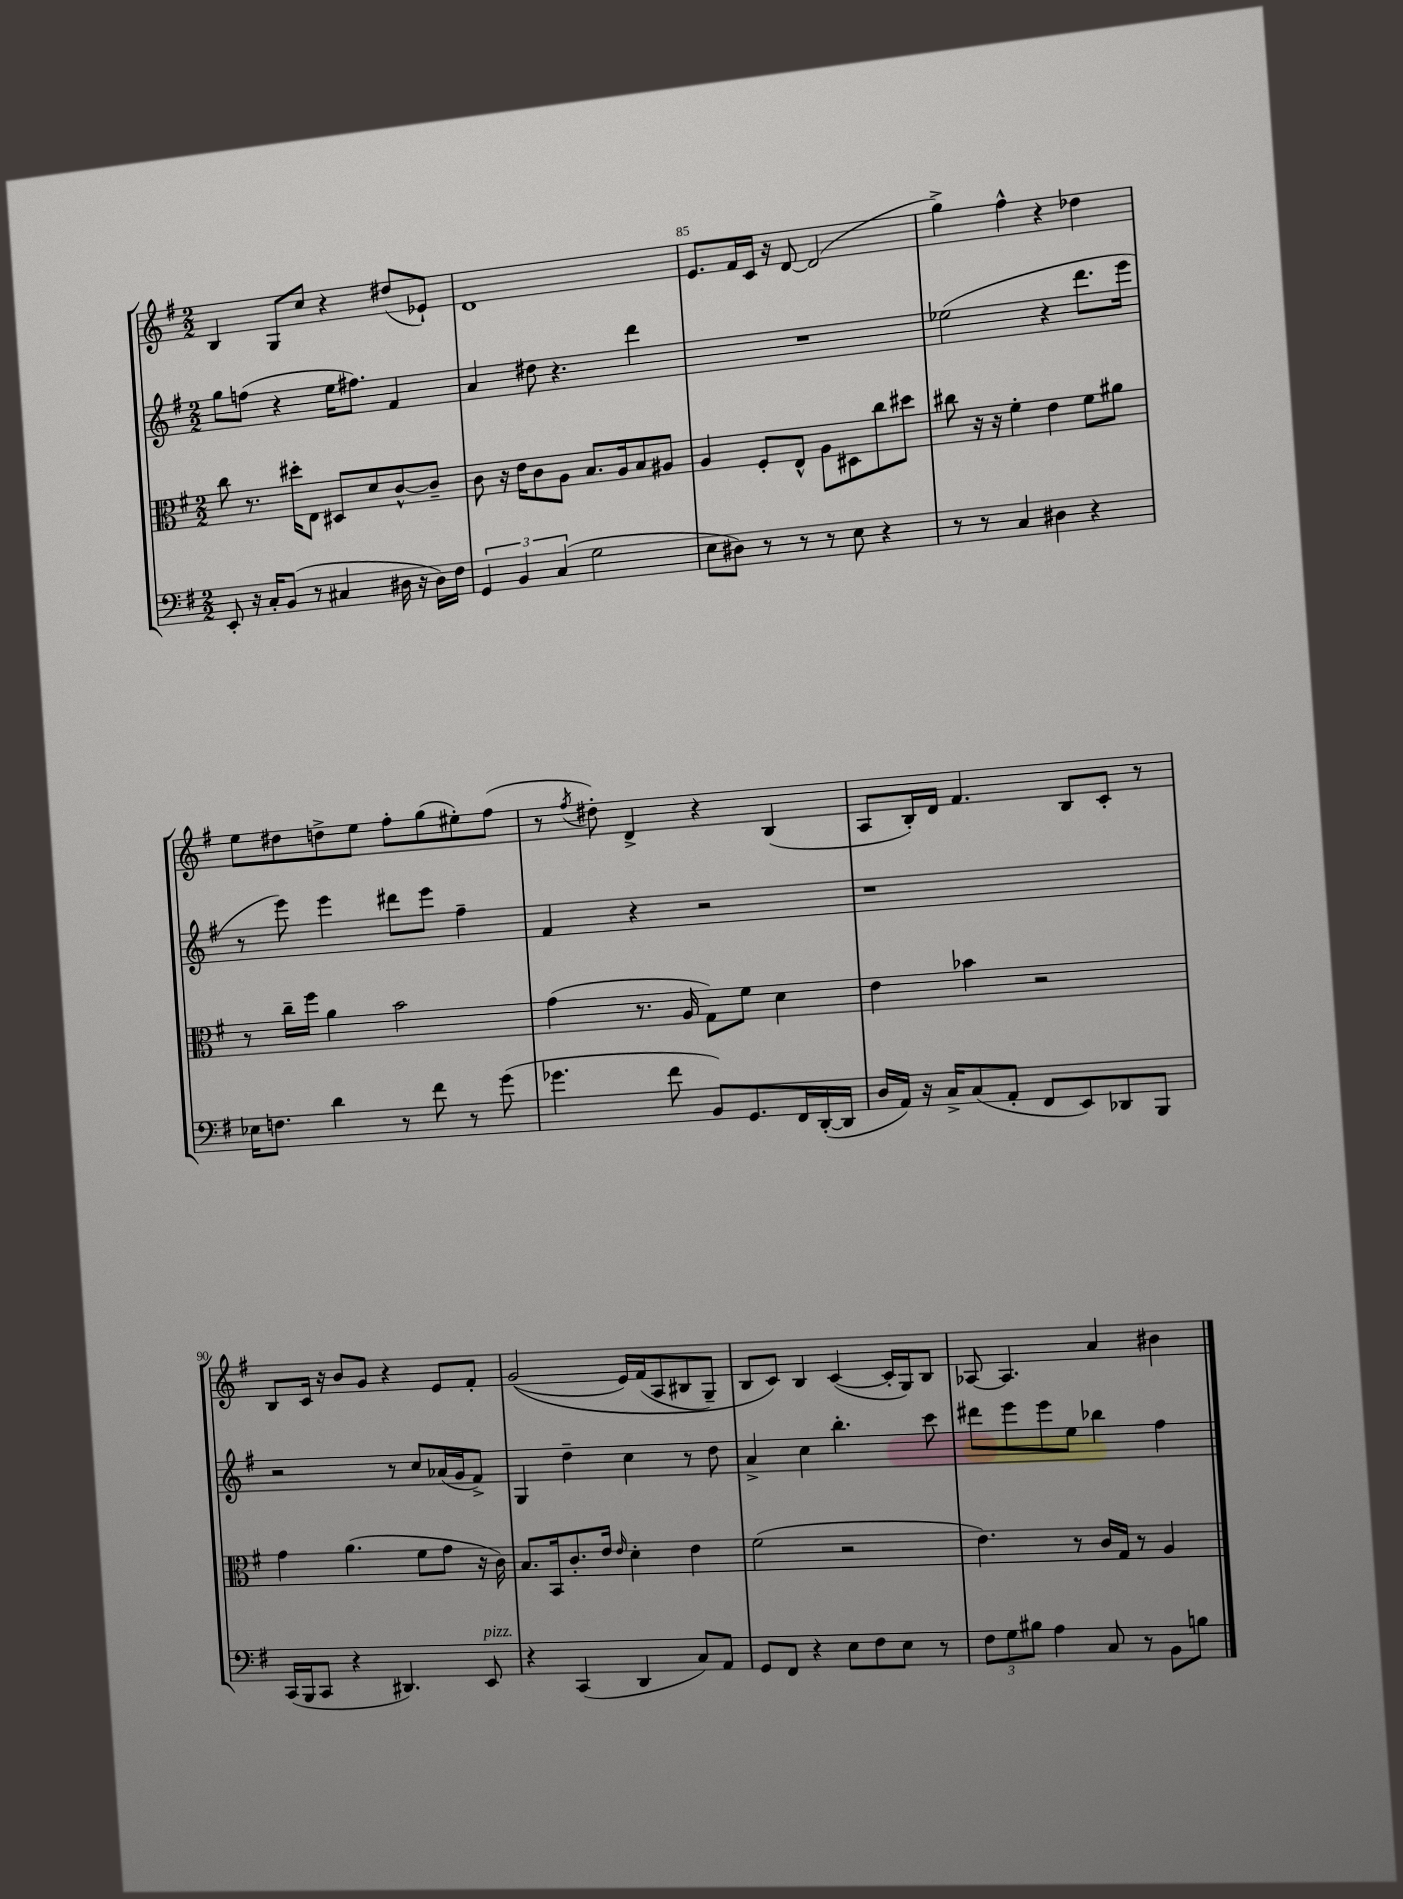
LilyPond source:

<<
\new StaffGroup <<
\new Staff = "s0" {
    \clef treble \key g \major \numericTimeSignature \time 2/2
    b4 g8 c''8 r4 dis''8( ees'8-!) |
    d'1 |
    e'8. fis'16 c'16 r16 d'8~ d'2( |
    g''4->) fis''4-^ r4 des''4 |
    e''8 dis''8 d''8-> e''8 fis''8-. g''8( eis''8-.) fis''8( |
    r8 \acciaccatura { fis''8 } dis''8-.) d'4-> r4 b4( |
    a8 b16-.) d'16 fis'4. b8 c'8-. r8 |
    b8 c'16 r16 b'8 g'8 r4 e'8 fis'8-. |
    g'2(\( e'16) fis'16( a8 bis8 g8--) |
    b8 c'8\) b4 c'4~( c'16-. g16) b8 |
    aes8~ aes4. a'4 bis'4 \bar "|." |
}
\new Staff = "s1" {
    \clef treble \key g \major \numericTimeSignature \time 2/2
    g''8 f''8( r4 e''16 fis''8.) fis'4 |
    a'4 dis''8 r4. d'''4 |
    R1 |
    ees''2( r4 d'''8. e'''16 |
    r8 e'''8) e'''4 dis'''8 e'''8 fis''4-- |
    fis'4 r4 r2 |
    r1 |
    r2 r8 c''8 aes'16( g'16 fis'8->) |
    g4 d''4-- c''4 r8 d''8 |
    a'4-> c''4 b''4.-. c'''8 |
    dis'''8 e'''8 e'''8 e''8 bes''4 fis''4 \bar "|." |
}
\new Staff = "s2" {
    \clef alto \key g \major \numericTimeSignature \time 2/2
    c''8 r8. dis''16-. e8 dis8 d'8 c'8~-^ c'8-- |
    c'8 r16 e'16 c'8 a8 b8. a16 b8 ais8 |
    a4 fis8-. e8-^ a8 dis8 c''8 dis''8 |
    cis''8 r16 r16 fis'4-. e'4 fis'8 ais'8 |
    r8 c''16-- fis''16 a'4 b'2 |
    g'4( r8. a16 g8) fis'8 d'4 |
    e'4 bes'4 r2 |
    g'4 a'4.( fis'8 g'8 r16 c'16) |
    b8. b,16 c'8.-. e'16 \grace { e'16 } d'4-. e'4 |
    fis'2( r2 |
    e'4.) r8 c'16 g16 r8 a4 \bar "|." |
}
\new Staff = "s3" {
    \clef bass \key g \major \numericTimeSignature \time 2/2
    e,8-. r16 c16-. b,8( r8 cis4 dis16 r16 dis16) fis16 |
    \tuplet 3/2 { g,4 b,4 c4( } g2 |
    e8 dis8) r8 r8 r8 e8 r4 |
    r8 r8 c4 dis4 r4 |
    ees16 f8. d'4 r8 fis'8 r8 g'8( |
    ges'4. fis'8 b,8) g,8. fis,16 d,16~-.( d,16 |
    d16 a,16) r16 c16-> c8( a,8-. fis,8 e,8) des,8 b,,8 |
    c,16( b,,16 c,8 r4 dis,4.) e,8^\markup { \italic "pizz." } |
    r4 c,4( d,4 c8) a,8 |
    g,8 fis,8 r4 e8 fis8 e8 r8 |
    \tuplet 3/2 { fis8 g8 bis8 } a4 c8 r8 b,8 b8 \bar "|." |
}
>>
>>
\layout { \context { \Score currentBarNumber = #83 \override BarNumber.break-visibility = ##(#f #t #t) barNumberVisibility = #(every-nth-bar-number-visible 5) } }
